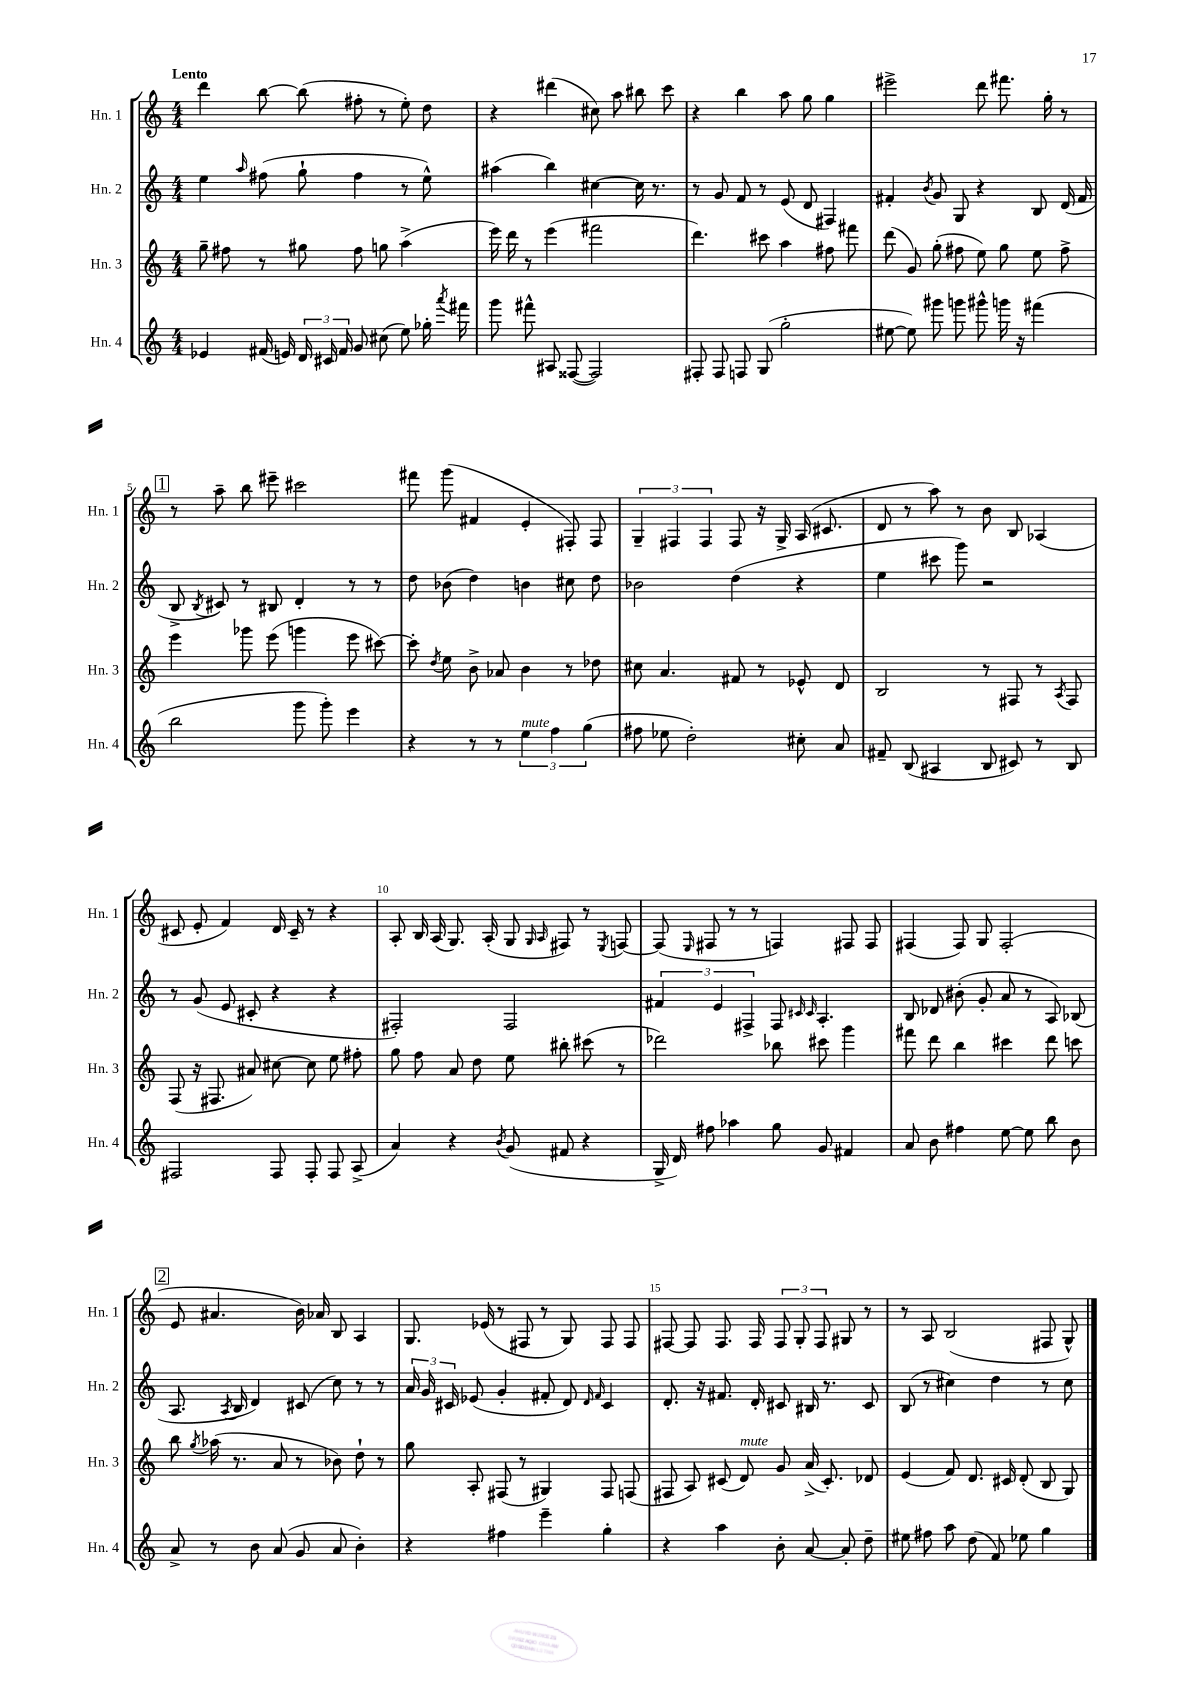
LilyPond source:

<<
\new StaffGroup <<
\new Staff = "s0" \with { instrumentName = "Hn. 1" shortInstrumentName = "Hn. 1" } {
    \clef treble \key c \major \numericTimeSignature \time 4/4 \tempo "Lento"
    \autoBeamOff d'''4 b''8~ b''8( fis''8-. r8 e''8-.) d''8 |
    r4 dis'''4( cis''8) a''8 bis''8 c'''8 |
    r4 b''4 a''8 g''8 g''4 |
    eis'''2-> d'''8 fis'''8. g''16-. r8 |
    \mark \markup { \box "1" } r8 a''8-- b''8 eis'''8-- cis'''2 |
    fis'''8 g'''8( fis'4 e'4-. fis8-.) fis8 |
    \tuplet 3/2 { g4-- fis4 fis4 } fis8 r16 g16-> a16( cis'8. |
    d'8 r8 a''8) r8 b'8 b8 aes4( |
    cis'8 e'8-. f'4) d'16 cis'16-- r8 r4 |
    a8-. b16 a16( g8.) a16-.( g8 \grace { g16 a16 } fis8) r8 \acciaccatura { e8 } f8~ |
    f8( \grace { e16 } fis8 r8 r8 f4) fis8 fis8 |
    fis4( fis8) g8 fis2-.( |
    \mark \markup { \box "2" } e'8 ais'4. b'16) aes'16 b8 a4 |
    g8. ees'16( r8 fis8 r8 g8) fis8 fis8 |
    fis8~ fis8 fis8. fis16 \tuplet 3/2 { fis8 g8-. fis8 } gis8 r8 |
    r8 a8 b2( fis8 g8-^) \bar "|." |
}
\new Staff = "s1" \with { instrumentName = "Hn. 2" shortInstrumentName = "Hn. 2" } {
    \clef treble \key c \major \numericTimeSignature \time 4/4
    \autoBeamOff e''4 \grace { a''16 } fis''8( g''8-! fis''4 r8 e''8-^) |
    ais''4( b''4) cis''4~ cis''16 r8. |
    r8 g'8 f'8 r8 e'8( d'8 fis4) |
    fis'4-. \acciaccatura { b'8 } g'8 g8 r4 b8 d'16( fis'16 |
    \mark \markup { \box "1" } b8-> \acciaccatura { b8 } cis'8) r8 bis8 d'4-. r8 r8 |
    d''8 bes'8( d''4) b'4 cis''8 d''8 |
    bes'2 d''4( r4 |
    e''4 cis'''8 g'''8) r2 |
    r8 g'8( e'8 cis'8-. r4 r4 |
    fis2-.) fis2 |
    \tuplet 3/2 { fis'4 e'4 fis4-> } fis8 \grace { cis'16 cis'16 } a4.-. |
    b8 des'8 bis'8-.( g'8-. a'8 r8 a8) bes8( |
    \mark \markup { \box "2" } a8. \acciaccatura { a8 } b16 d'4) cis'8( c''8) r8 r8 |
    \tuplet 3/2 { a'16 g'16 cis'16 } ees'8( g'4-. fis'8-. d'8) \grace { d'16 fis'16 } cis'4 |
    d'8.-. r16 fis'8. d'16-. cis'8 bis16 r8. cis'8 |
    b8( r8 cis''4) d''4 r8 cis''8 \bar "|." |
}
\new Staff = "s2" \with { instrumentName = "Hn. 3" shortInstrumentName = "Hn. 3" } {
    \clef treble \key c \major \numericTimeSignature \time 4/4
    \autoBeamOff g''8-- fis''8 r8 gis''8 fis''8 g''8 a''4->( |
    e'''16) d'''16 r8 e'''4( fis'''2 |
    d'''4.) cis'''8 a''4 fis''8 fis'''8 |
    d'''8( g'8) g''8-.( fis''8 e''8) g''8 e''8 fis''8-> |
    \mark \markup { \box "1" } e'''4 ges'''8 e'''8( g'''4 e'''8 cis'''8~) |
    cis'''8-. \acciaccatura { d''8 } e''8 b'8-> aes'8 b'4 r8 des''8 |
    cis''8 a'4. fis'8 r8 ees'8-^ d'8 |
    b2 r8 fis8 r8 \acciaccatura { a8 } fis8 |
    f8( r16 fis8. ais'8) cis''8~ cis''8 e''8 fis''8-. |
    g''8 f''8 a'8 d''8 e''8 bis''8-. cis'''8( r8 |
    des'''2) bes''8 cis'''8 g'''4 |
    fis'''8 d'''8 b''4 cis'''4 d'''8 c'''8 |
    \mark \markup { \box "2" } b''8 \acciaccatura { g''8 } aes''16( r8. a'8 r8 bes'8) d''8-! r8 |
    g''8 a8-. fis8( r8 gis4) fis8 f8( |
    fis8 a8) cis'8( d'8^\markup { \italic "mute" }) g'8 a'16->( cis'8.-.) des'8 |
    e'4( f'8) d'8. cis'16 d'8-.( b8 g8) \bar "|." |
}
\new Staff = "s3" \with { instrumentName = "Hn. 4" shortInstrumentName = "Hn. 4" } {
    \clef treble \key c \major \numericTimeSignature \time 4/4
    \autoBeamOff ees'4 fis'16( e'16) \tuplet 3/2 { d'16 cis'16 fis'16 } g'8 cis''8( e''8) ges''16-. \acciaccatura { a'''8 } fis'''16 |
    g'''8 fis'''8-^ ais8 fisis8~( fisis2) |
    fis8-. fis8 f8 g8( g''2-. |
    eis''8~ eis''8) gis'''8 g'''8 gis'''8-^ g'''16 r16 fis'''4( |
    \mark \markup { \box "1" } b''2 g'''8 g'''8-.) e'''4 |
    r4 r8 r8 \tuplet 3/2 { e''4^\markup { \italic "mute" } f''4 g''4( } |
    fis''8 ees''8 d''2-.) cis''8-. a'8 |
    fis'8-- b8( ais4 b8 cis'8) r8 b8 |
    fis2 fis8 fis8-. fis8 a8->( |
    a'4) r4 \acciaccatura { b'8 } g'8( fis'8 r4 |
    g16-> d'16) fis''8 aes''4 g''8 g'8 fis'4 |
    a'8 b'8 fis''4 e''8~ e''8 b''8 b'8 |
    \mark \markup { \box "2" } a'8-> r8 b'8 a'8( g'8 a'8 b'4-.) |
    r4 fis''4 e'''4-- g''4-. |
    r4 a''4 b'8-. a'8~ a'8-. d''8-- |
    eis''8 fis''8 a''8 d''8( f'8) ees''8 g''4 \bar "|." |
}
>>
>>
\layout { \context { \Score \override BarNumber.break-visibility = ##(#f #t #t) barNumberVisibility = #(every-nth-bar-number-visible 5) } }
